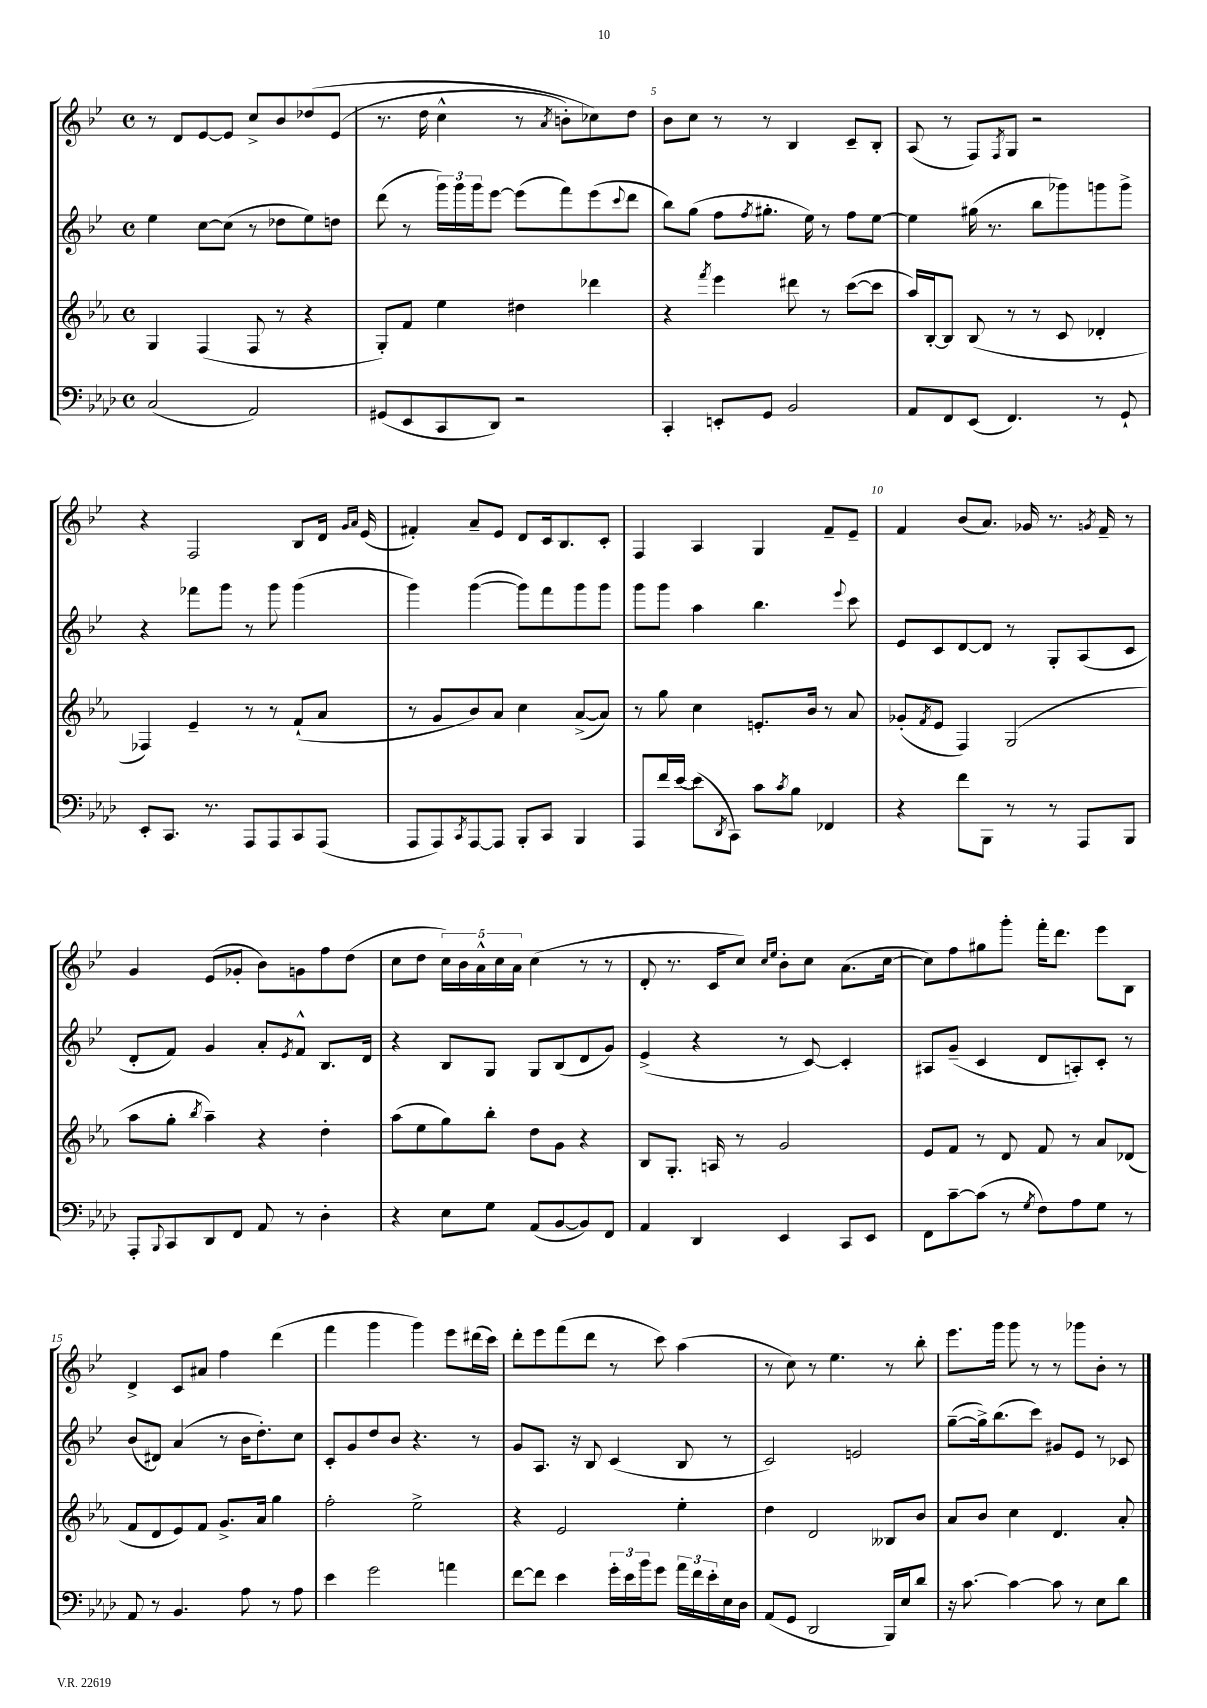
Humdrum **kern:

**kern	**kern	**kern	**kern
*staff4	*staff3	*staff2	*staff1
*clefF4	*clefG2	*clefG2	*clefG2
*k[b-e-a-d-]	*k[b-e-a-]	*k[b-e-]	*k[b-e-]
*M4/4	*M4/4	*M4/4	*M4/4
*met(c)	*met(c)	*met(c)	*met(c)
(2C	4G	4ee-	8r
.	.	.	8d
.	(4F	[8cc	[8e-
.	.	(8cc]	8e-]
2AA-)	8F	8r	8cc^
.	8r	8dd-	8b-
.	4r	8ee-)	&(8dd-
.	.	8dd	(8e-
=	=	=	=
(8GG#	8G')	(8ddd	8.r
8EE-	8f	8r	.
.	.	.	16dd
8CC	4ee-	24ggg)	4cc^^
.	.	24ggg	.
.	.	24ggg	.
8DD-)	.	[8eee-	.
2r	4dd#	(8eee-]	8r
.	.	.	8qa
.	.	8fff)	8b')
.	4ddd-	(8eee-	8cc-&)
.	.	8qqccc	.
.	.	8ddd	8dd
=	=	=	=
4CC'	4r	8bb-)	8b-
.	.	(8gg	8cc
.	8qfff	.	.
8EE'	4eee-	8ff	8r
.	.	8qff	.
8GG	.	8.gg#'	8r
2BB-	8ddd#	.	4B-
.	.	16ee-)	.
.	8r	8r	.
.	([8ccc	8ff	8c~
.	8ccc]	[8ee-	8B-'
=	=	=	=
8AA-	16aa-)	4ee-]	(8A
.	[16B-'	.	.
8FF	8B-]	.	8r
(8EE-	(8B-	(16gg#	8F)
.	.	8.r	.
.	.	.	8qF
4.FF)	8r	.	8G
.	8r	8bb-	2r
.	8c	8ggg-)	.
8r	4d-'	8ggg	.
8GG`	.	8ggg^	.
=	=	=	=
8EE-'	4F-)	4r	4r
8.CC	.	.	.
.	4e-~	8fff-	2F
8.r	.	.	.
.	.	8ggg	.
8AAA-	8r	8r	.
8AAA-	8r	8ggg	.
8CC	(8f`	(4ggg	8B-
(8AAA-	8a-	.	16d
.	.	.	16qqg
.	.	.	16qqa
.	.	.	(16e-
=	=	=	=
8AAA-	8r	4ggg)	4f#')
8AAA-)	8g	.	.
8qCC	.	.	.
[8AAA-	8b-)	([4ggg	8a~
8AAA-]	8a-	.	8e-
8BBB-'	4cc	8ggg])	8d
8CC	.	8fff	16c
.	.	.	8.B-
4BBB-	([8a-^	8ggg	.
.	8a-])	8ggg	8c'
=	=	=	=
8AAA-	8r	8ggg	4F
16f	8gg	8ggg	.
[16e-	.	.	.
(8e-]	4cc	4aa	4A
8qDD-	.	.	.
8CC)	.	.	.
8c	8.e'	4.bb-	4G
8qc	.	.	.
8B-	.	.	.
.	16b-	.	.
4FF-	8r	.	8f~
.	.	8qqeee-	.
.	8a-	8ccc	8e-~
=	=	=	=
4r	(8g-'	8e-	4f
.	8qf	.	.
.	8e-	8c	.
8f	4F)	[8d	(8b-
8BBB-	.	8d]	8.a)
8r	(2G	8r	.
.	.	.	16g-
8r	.	8G'	8.r
8AAA-	.	(8A	.
.	.	.	8qg
.	.	.	16f~
8BBB-	.	8c	8r
=	=	=	=
8AAA-'	8aa-	8d'	4g
8qqBBB-	.	.	.
8CC	8gg'	8f)	.
.	8qbb-	.	.
8DD-	4aa-~)	4g	(8e-
8FF	.	.	8g-'
8AA-	4r	8a'	8b-)
.	.	8qe-	.
8r	.	8f^^	8g
4D-'	4dd'	8.B-	8ff
.	.	.	(8dd
.	.	16d	.
=	=	=	=
4r	(8aa-	4r	8cc
.	8ee-	.	8dd
8E-	8gg)	8B-	20cc)
.	.	.	20b-
.	.	.	20a^^
8G	8bb-'	8G	.
.	.	.	20cc
.	.	.	20a
(8AA-	8dd	8G	(4cc
[8BB-	8g	(8B-	.
8BB-])	4r	8d	8r
8FF	.	8g)	8r
=	=	=	=
4AA-	8B-	(4e-^	8d'
.	8.G'	.	8.r
4DD-	.	4r	.
.	16A	.	16c
.	8r	.	8cc)
.	.	.	16qqcc
.	.	.	16qqee-
4EE-	2g	8r	8b-'
.	.	[8c)	8cc
8CC	.	4c']	(8.a
8EE-	.	.	.
.	.	.	[16cc
=	=	=	=
8FF	8e-	8A#	8cc])
[8c~	8f	(8g~	8ff
(8c]	8r	4c	8gg#
8r	8d	.	8ggg'
8qG	.	.	.
8F)	8f	8d	16fff'
.	.	.	8.ddd
8A-	8r	8A')	.
8G	8a-	8c'	8eee-
8r	(8d-	8r	8B-
=	=	=	=
8AA-	8f	(8b-	4d^
8r	8d	8d#)	.
4.BB-	8e-)	(4a	8c
.	8f	.	8a#
.	8.g^	8r	4ff
8A-	.	16b-	.
.	16a-	8.dd')	.
8r	4gg	.	(4ddd
8A-	.	8cc	.
=	=	=	=
4e-	2ff'	8c'	4fff
.	.	8g	.
2g	.	8dd	4ggg
.	.	8b-	.
.	2ee-^	4.r	4ggg)
4a	.	.	8eee-
.	.	8r	(16ddd#
.	.	.	16ccc)
=	=	=	=
[8f	4r	8g	8ddd'
8f]	.	8.A	8eee-
4e-	2e-	.	(8fff
.	.	16r	.
.	.	8B-	8ddd
24g'	.	(4c	8r
24e-	.	.	.
24b-	.	.	.
8g	.	.	8ccc)
24a-	4ee-'	8B-	(4aa
24f	.	.	.
24e-'	.	.	.
16E-	.	8r	.
16D-	.	.	.
=	=	=	=
(8AA-	4dd	2c)	8r
8GG	.	.	8cc)
2DD-	2d	.	8r
.	.	.	4.ee-
.	.	2e	.
16BBB-)	8B--	.	8r
16E-	.	.	.
8d-	8b-	.	8bb-'
=	=	=	=
16r	8a-	([8gg~	8.eee-
[8.c	.	.	.
.	8b-	16gg^])	.
.	.	(8.bb-	16ggg
4c_	4cc	.	8ggg
.	.	8ccc)	8r
8c]	4.d	8g#	8r
8r	.	8e-	8ggg-
8E-	.	8r	8b-'
8d-	8a-'	8c-	8r
==	==	==	==
*-	*-	*-	*-
